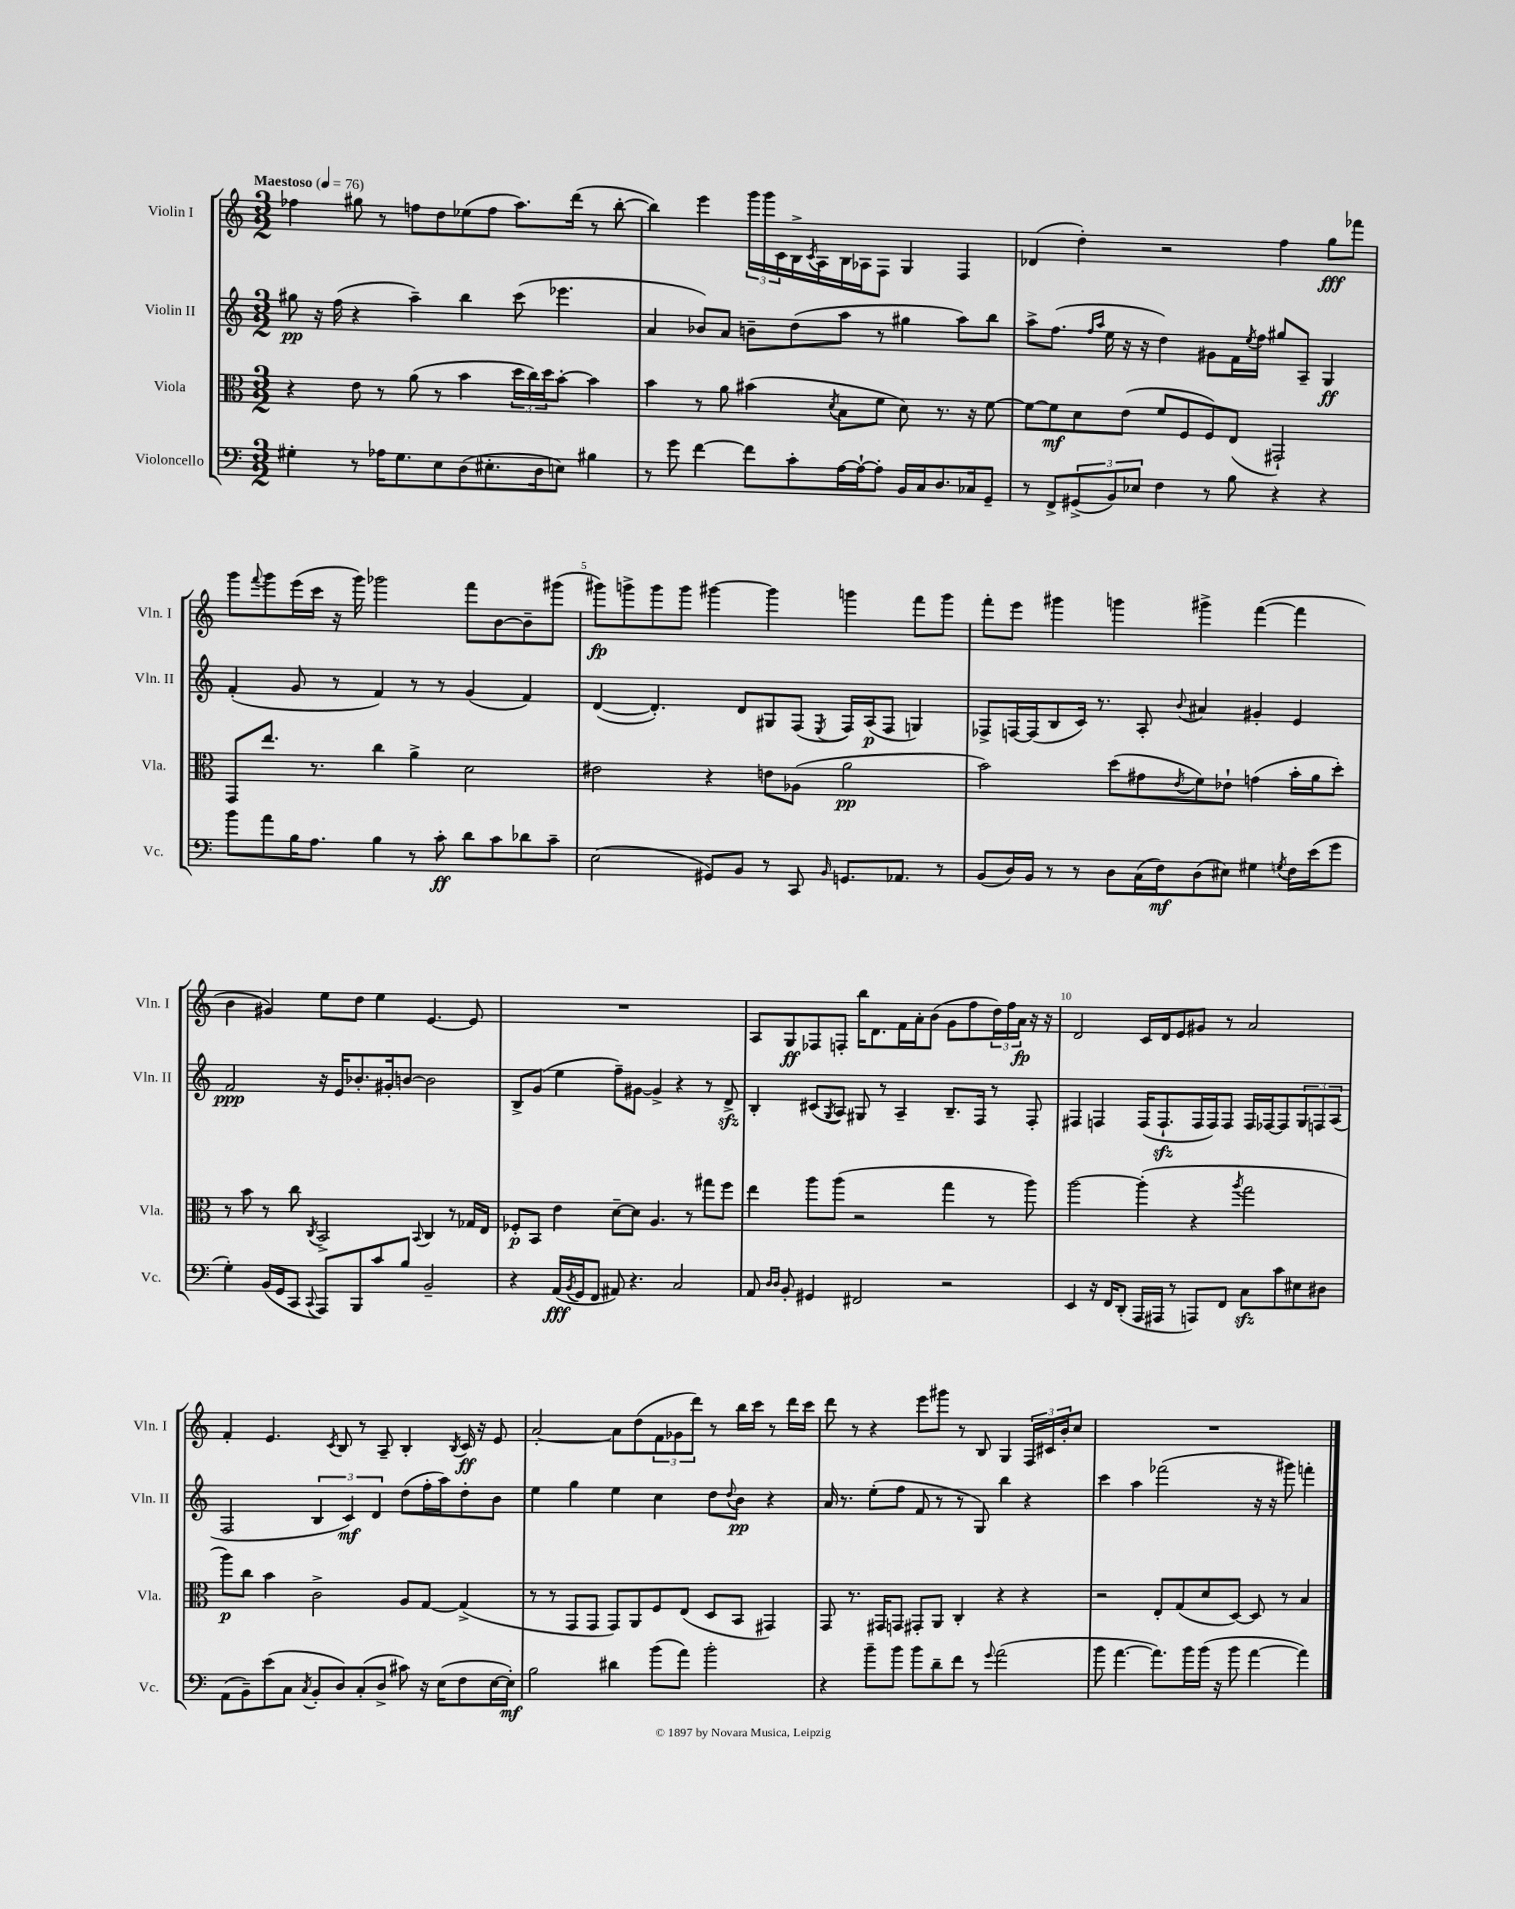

**kern	**kern	**kern	**kern
*staff4	*staff3	*staff2	*staff1
*clefF4	*clefC3	*clefG2	*clefG2
*k[]	*k[]	*k[]	*k[]
*M3/2	*M3/2	*M3/2	*M3/2
*MM76	*MM76	*MM76	*MM76
4G#'	4r	8gg#	4ff-
.	.	16r	.
.	.	(16ff	.
8r	8e	4r	8gg#
16A-	8r	.	8r
8.G#	.	.	.
.	(8a	4aa~)	8ff
8E	8r	.	8dd
(8D	4b	4bb	(8ee-
8.E#'	.	.	8ff
.	24dd	(8ccc	8.aa)
.	24cc)	.	.
16D	.	.	.
.	24dd	.	.
8E)	[8b'	4.eee-	.
.	.	.	(16ddd
4B#	4b]	.	8r
.	.	.	[8bb'
=	=	=	=
8r	4b	4a	4bb])
8g	.	.	.
[4f	8r	8b-)	4eee
.	8a	8a	.
8f]	(4b#	8b~	24ggg
.	.	.	24ggg
.	.	.	24c
8c'	.	(8dd	16B^
.	.	.	8qc
.	.	.	16A
.	8qd	.	.
[16A	8B	8aa	16B
16A`_	.	.	16A-
8A']	8f	8r	8F
16BB	8d)	4gg#	4G
16C	.	.	.
8.D	8.r	.	.
.	.	8aa)	4F
16C-	16r	.	.
8GG~	[8f	8bb	.
=	=	=	=
8r	8f_	8aa^	(4d-
8FF^	8f]	(8.ff	.
(12GG#^	8d	.	4dd')
.	.	16qqff	.
.	.	16qqaa	.
.	.	16ee	.
12BB)	.	.	.
.	(8e	16r	.
12E-	.	.	.
.	.	16r	.
4F	8f	4dd)	2r
.	8F	.	.
8r	8F)	8g#	.
8B	(8E	16f	.
.	.	8qee	.
.	.	16ff	.
4r	2GG#`)	8gg#	4ff
.	.	8A~	.
4r	.	4G	8gg
.	.	.	8fff-
=	=	=	=
8b	8GG	(4f'	8ggg
.	.	.	8qqfff
8a	8.ee	.	8ggg
16B	.	8g	(16eee
8.A	8.r	.	16ccc
.	.	8r	16r
.	.	.	16ggg)
4B	4cc	4f)	2ggg-
8r	4a^	8r	.
8c'	.	8r	.
8d	2d	(4g	8fff
8c	.	.	[8b
8d-	.	4f)	8b~]
8c~	.	.	(8ggg#
=	=	=	=
(2E	2e#	([4d	8ggg#)
.	.	.	8ggg^
.	.	4.d'])	8ggg
.	.	.	8ggg
8GG#)	4r	.	[4ggg#
8BB	.	8d	.
8r	8e	8G#	4ggg#]
8CC	(8A-	(8F	.
16qqBB	.	8qE	.
8.GG	2a	16F)	4ggg
.	.	(16A	.
.	.	8F	.
8.AA-	.	.	.
.	.	4G)	8fff
8r	.	.	8ggg
=	=	=	=
(8BB	2b)	8F-^	8fff'
16D)	.	[16F	8eee
16BB	.	(16F]	.
8r	.	8B	4ggg#
8r	.	16c)	.
.	.	8.r	.
8D	(8dd	.	4ggg
(16C	8g#	8A'	.
16F)	.	.	.
.	8qe	8qqb	.
(8D	8f)	4a#	4ggg#^
8E#)	8e-`	.	.
4G#	(4g	4g#'	([4fff
8qG	.	.	.
16F	16b'	4e	4fff]
(16e	16a	.	.
8g	8dd')	.	.
=	=	=	=
4G')	8r	2f	4b
.	8b	.	.
(16BB	8r	.	4g#)
16GG	.	.	.
8CC	8cc	.	.
8qqCC	8qC	.	.
8AAA)	2BB^	16r	8ee
.	.	16e	.
8BBB	.	8.b-'	8dd
8c	.	.	4ee
.	.	16g#'	.
8B	.	[8b	.
.	8qqBB	.	.
2BB~	4C	2b]	[4.e
.	8r	.	.
.	16G-	.	8e]
.	16E	.	.
=	=	=	=
4r	8F-'	8B^	1.r
.	8BB	(8g	.
(16AA	4e	4ee	.
8qBB	.	.	.
16GG	.	.	.
8FF	.	.	.
8AA#)	[8d~	8ff~)	.
4.r	8d]	[8g#	.
.	4.A	4g#^]	.
2C	.	4r	.
.	8r	.	.
.	8gg#	8r	.
.	8ff	8d^	.
=	=	=	=
8AA	4ee	4B'	8A
16qqD	.	.	.
16qqD	.	.	.
8BB'	.	.	8G
4GG#	8aa	(8c#	8F-
.	.	8qG	.
.	(8aa	8A)	8F'
2FF#	2r	8G#	16bb
.	.	.	8.d
.	.	8r	.
.	.	4A~	16f
.	.	.	16a'
.	.	.	(8b
2r	4gg	8.B~	8g
.	.	.	8ff
.	.	16F	.
.	8r	8r	24dd)
.	.	.	24ff
.	.	.	24a
.	8aa)	8F'	16r
.	.	.	16r
=	=	=	=
4EE	[2aa	4F#	2d
16r	.	4F	.
16FF	.	.	.
(8DD'	.	.	.
16AAA	(4aa']	(16F	16c
16AAA#	.	8.F`	16d
8r	.	.	8e
8AAA)	4r	16F	8g#
.	.	16F)	.
8FF	.	8F	8r
.	8qaa	.	.
8C	2gg	16F	2a
.	.	[16F-	.
8c	.	8F-]	.
8E#	.	12G	.
.	.	12F	.
8D#	.	.	.
.	.	(12A	.
=	=	=	=
(8AA	8aa)	2F	4f'
8BB~)	8cc	.	.
(8e	4b	.	4.e
8C	.	.	.
8qC	.	.	.
8BB'	2c^	6B	.
.	.	.	8qc
8D)	.	.	8B
.	.	6c)	.
(8C'	.	.	8r
.	.	6d	.
8D^	.	.	8A~
8c#)	8A	(8dd	4B'
16r	[8G	16ff'	.
(16E	.	16aa)	.
.	.	.	8qB
8F	(4G^]	8dd'	16c
.	.	.	16r
[16E	.	8b	8e
16E'])	.	.	.
=	=	=	=
2B	8r	4ee	[2a'
.	8r	.	.
.	8GG	4gg	.
.	8GG	.	.
4d#	8GG)	4ee	8a]
.	8AA	.	(8dd
(8b	8F	4cc	12f
.	.	.	12g-
8a)	(8E	.	.
.	.	.	12ddd)
2b'	8D	8dd	8r
.	.	8qqdd	.
.	8BB	8b	16bb
.	.	.	16ccc
.	4GG#)	4r	8r
.	.	.	16ddd
.	.	.	16ccc
=	=	=	=
4r	8GG	16a	8ddd
.	.	8.r	.
.	8.r	.	8r
8b~	.	(8ee'	4r
.	16GG#	.	.
8b	8GG	8ff	.
8b	8GG#'	8f	8eee
8d~	8AA	8r	8ggg#
8f	4C'	8r	8r
8r	.	8G)	8B
8qqg	.	.	.
(2a	4r	4bb	4G
.	4r	4r	24F
.	.	.	24c#
.	.	.	24b'
.	.	.	8cc
=	=	=	=
8b	2r	4ccc	1.r
[4.a	.	.	.
.	.	4aa	.
8.a])	8E'	(2fff-	.
.	(8G	.	.
16b	.	.	.
(16b	8d	.	.
16r	.	.	.
8b	[8D)	.	.
[4a	8D]	16r	.
.	.	16r	.
.	8r	8ggg#)	.
4a])	4B	4fff'	.
==	==	==	==
*-	*-	*-	*-
